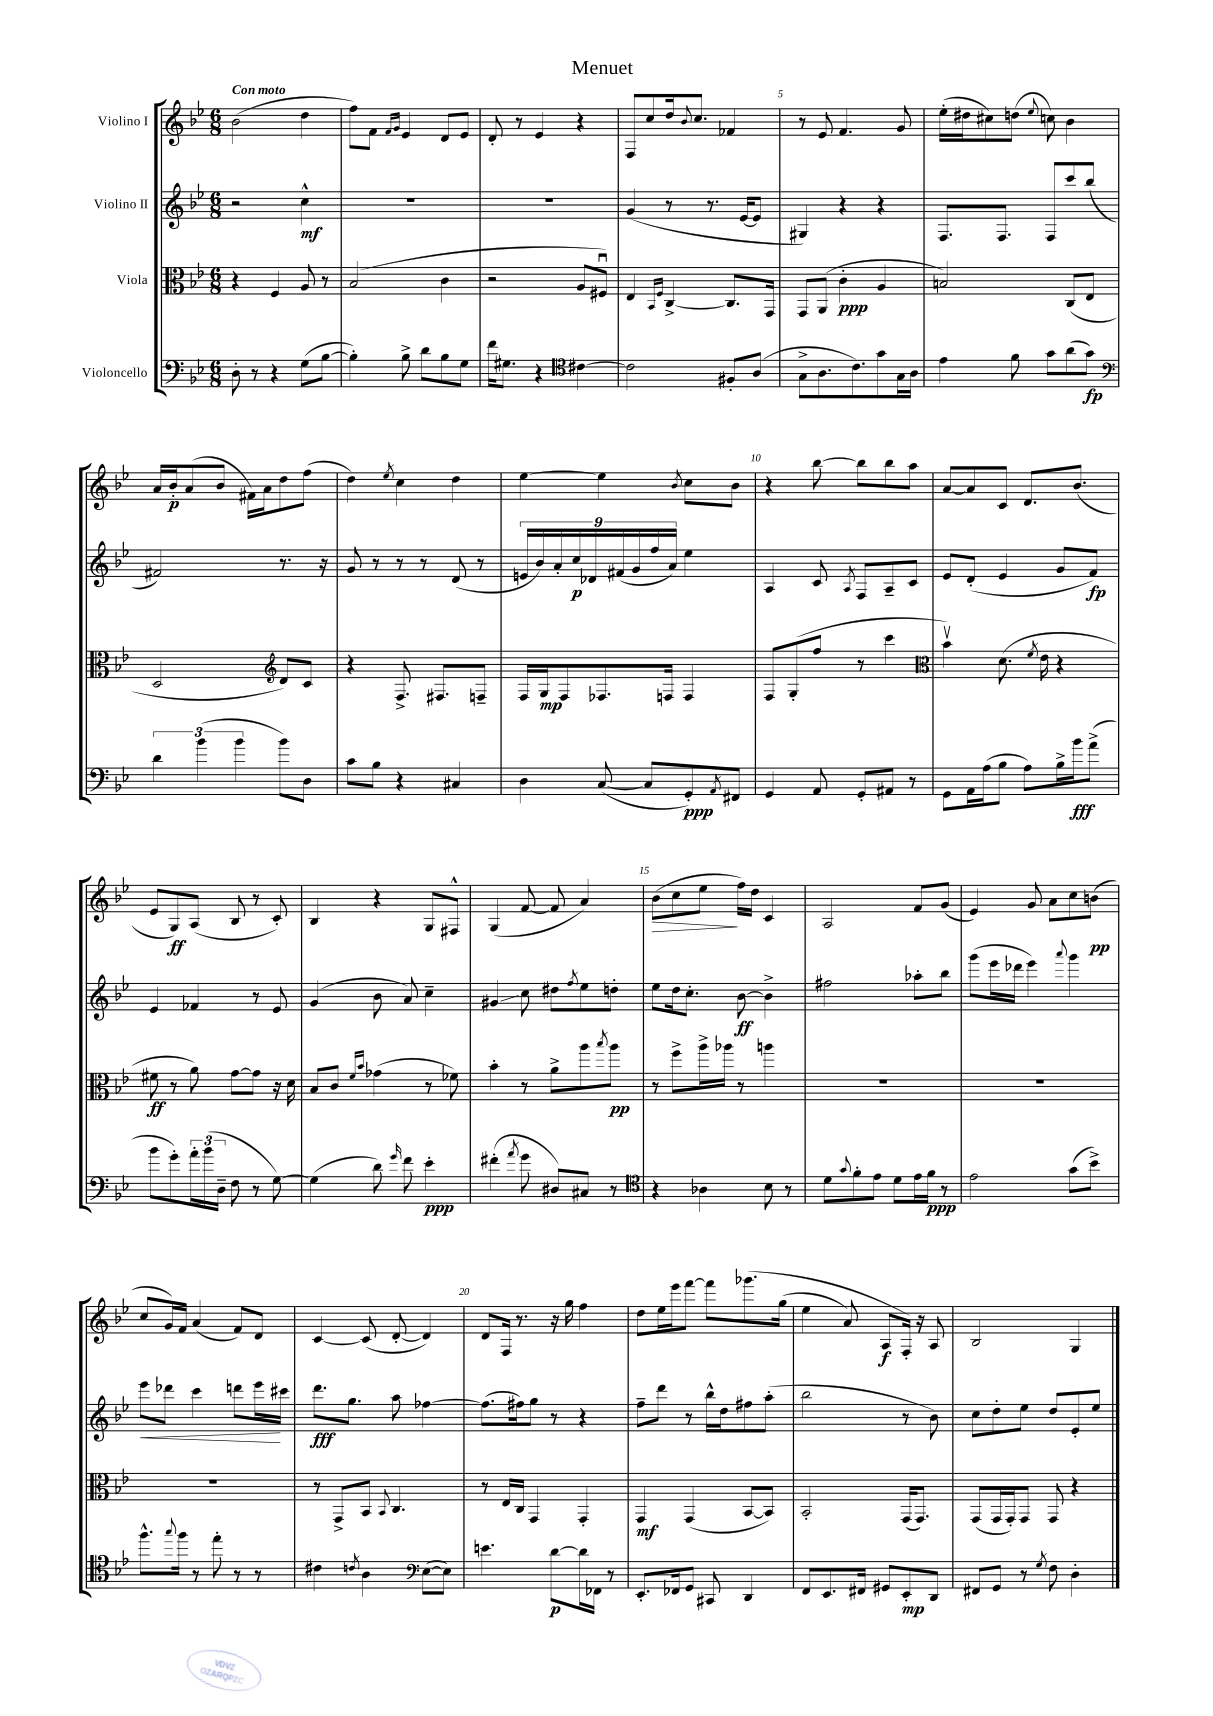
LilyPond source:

\header { title = "Menuet" }
<<
\new StaffGroup <<
\new Staff = "s0" \with { instrumentName = "Violino I" } {
    \clef treble \key bes \major \numericTimeSignature \time 6/8 \tempo "Con moto"
    bes'2( d''4 |
    f''8) f'8 \grace { f'16 g'16 } ees'4 d'8 ees'8 |
    d'8-. r8 ees'4 r4 |
    f8 c''8 d''16 \appoggiatura { bes'8 } c''8. fes'4 |
    r8 ees'8 f'4. g'8 |
    ees''16-.( dis''16 cis''8) d''8( \appoggiatura { ees''8 } c''8) bes'4 |
    a'16 bes'16-.\p a'8( bes'8 fis'16) a'16 d''8 f''8( |
    d''4) \acciaccatura { ees''8 } c''4 d''4 |
    ees''4~ ees''4 \acciaccatura { bes'8 } c''8 bes'8 |
    r4 bes''8~ bes''8 bes''8 a''8 |
    a'8~ a'8 c'8 d'8. bes'8.( |
    ees'8 g8\ff) a8( bes8 r8 c'8-.) |
    bes4 r4 g8 fis8-^ |
    g4( f'8~ f'8 a'4) |
    bes'8\>( c''8 ees''8\! f''16) d''16 c'4 |
    a2 f'8 g'8( |
    ees'4) g'8 a'8 c''8 b'8\pp( |
    c''8 g'16) f'16 a'4( f'8) d'8 |
    c'4~ c'8( d'8~-. d'4) |
    d'8 f16 r8. r16 g''16 f''4 |
    d''8 ees''16 ees'''16 f'''8~ f'''8 ges'''8.\( g''16( |
    ees''4 a'8) a8\f f16-.\) r16 a8 |
    bes2 g4 \bar "|." |
}
\new Staff = "s1" \with { instrumentName = "Violino II" } {
    \clef treble \key bes \major \numericTimeSignature \time 6/8
    r2 c''4-^\mf |
    R2. |
    R2. |
    g'4( r8 r8. ees'16~ ees'8 |
    gis4) r4 r4 |
    f8. f8. f8 c'''8 bes''8( |
    fis'2) r8. r16 |
    g'8 r8 r8 r8 d'8( r8 |
    \tuplet 9/8 { e'16 bes'16) a'16-. c''16\p des'16 fis'16( g'16 f''16 a'16) } ees''4 |
    a4 c'8 \acciaccatura { a8 } f8 a8-- c'8 |
    ees'8 d'8-.( ees'4 g'8 f'8\fp) |
    ees'4 fes'4 r8 ees'8 |
    g'4( bes'8 a'8) c''4-- |
    gis'4\glissando c''8 dis''8 \acciaccatura { f''8 } ees''8 d''8-. |
    ees''8 d''16 c''8.-. bes'8~\ff bes'4-> |
    fis''2 aes''8-. bes''8 |
    g'''8( ees'''16 des'''16 ees'''4) \appoggiatura { a'''8 } g'''4 |
    ees'''8\< des'''8 c'''4 d'''8 ees'''16\! cis'''16 |
    d'''8.\fff g''8. a''8 fes''4~ |
    fes''8.( fis''16) g''8 r8 r4 |
    f''8-- d'''8 r8 bes''16-^ d''16 fis''8 a''8-.( |
    bes''2 r8 bes'8) |
    c''8 d''8-. ees''8 d''8 ees'8-. ees''8 \bar "|." |
}
\new Staff = "s2" \with { instrumentName = "Viola" } {
    \clef alto \key bes \major \numericTimeSignature \time 6/8
    r4 f4 a8 r8 |
    bes2( c'4 |
    r2 a8 fis8\downbow) |
    ees4 \grace { bes,16 f16 } c4~-> c8. g,16 |
    g,8 a,8( c'4-.\ppp a4 |
    b2) c8( ees8 |
    d2 \clef treble d'8) c'8 |
    r4 f8.-> fis8. f8-- |
    f16 g16\mp f8 fes8. f16 f4 |
    f8 g8-.( f''8 r8 c'''4 |
    \clef alto bes'4\upbow) d'8.( \acciaccatura { f'8 } ees'16 r4 |
    fis'8\ff r8 a'8) g'8~ g'8 r16 d'16 |
    bes8 c'8 \grace { f'16 bes'16 } ges'4( r8 fes'8) |
    bes'4-. r8 a'8-> a''8 \acciaccatura { bes''8 } a''8\pp |
    r8 f''8-> a''16-> aes''16 r8 a''4 |
    R2. |
    R2. |
    R2. |
    r8 g,8-> bes,8 \appoggiatura { bes,8 } c4. |
    r8 ees16 c16 g,4 g,4-. |
    g,4\mf g,4( bes,8~ bes,8) |
    bes,2-. g,16( g,8.) |
    g,8( g,16 g,16-.) g,8 g,8 r4 \bar "|." |
}
\new Staff = "s3" \with { instrumentName = "Violoncello" } {
    \clef bass \key bes \major \numericTimeSignature \time 6/8
    d8-. r8 r4 g8( bes8~ |
    bes4-.) bes8-> d'8 bes8 g8 |
    f'16 gis8. r4 \clef tenor cis'4~ |
    cis'2 fis8-. a8( |
    g8-> a8. c'8.) g'8 g16 a16 |
    ees'4 f'8 g'8 a'8( g'8\fp) |
    \clef bass \tuplet 3/2 { d'4 bes'4( bes'4 } bes'8) d8 |
    c'8 bes8 r4 cis4 |
    d4 c8~( c8 g,8-.\ppp) \acciaccatura { a,8 } fis,8 |
    g,4 a,8 g,8-. ais,8 r8 |
    g,8 a,16 a16( bes8 a8) bes16-> bes'16\fff a'8->( |
    bes'8 g'8-.) \tuplet 3/2 { a'16-. bes'16( d16-- } f8 r8 g8~) |
    g4( d'8) \grace { g'16 } f'8 ees'4-.\ppp |
    fis'4-.( \acciaccatura { a'8 } g'8 dis8) cis8 r8 |
    \clef tenor r4 aes4 bes8 r8 |
    d'8 \appoggiatura { g'8 } f'8-. ees'8 d'8 ees'16 f'16\ppp r8 |
    ees'2 g'8( bes'8->) |
    f''8.-^ \appoggiatura { g''8 } f''16 r8 ees''8-. r8 r8 |
    cis'4 \acciaccatura { c'8 } a4 \clef bass ees8~( ees8) |
    e'4. d'8~\p d'16 fes,16 r8 |
    ees,8.-. fes,16 g,8 cis,8 d,4 |
    f,8 ees,8. fis,16 gis,8 ees,8-.\mp d,8 |
    fis,8 g,8 r8 \acciaccatura { g8 } f8 d4-. \bar "|." |
}
>>
>>
\layout { \context { \Score \override BarNumber.break-visibility = ##(#f #t #t) barNumberVisibility = #(every-nth-bar-number-visible 5) } }
